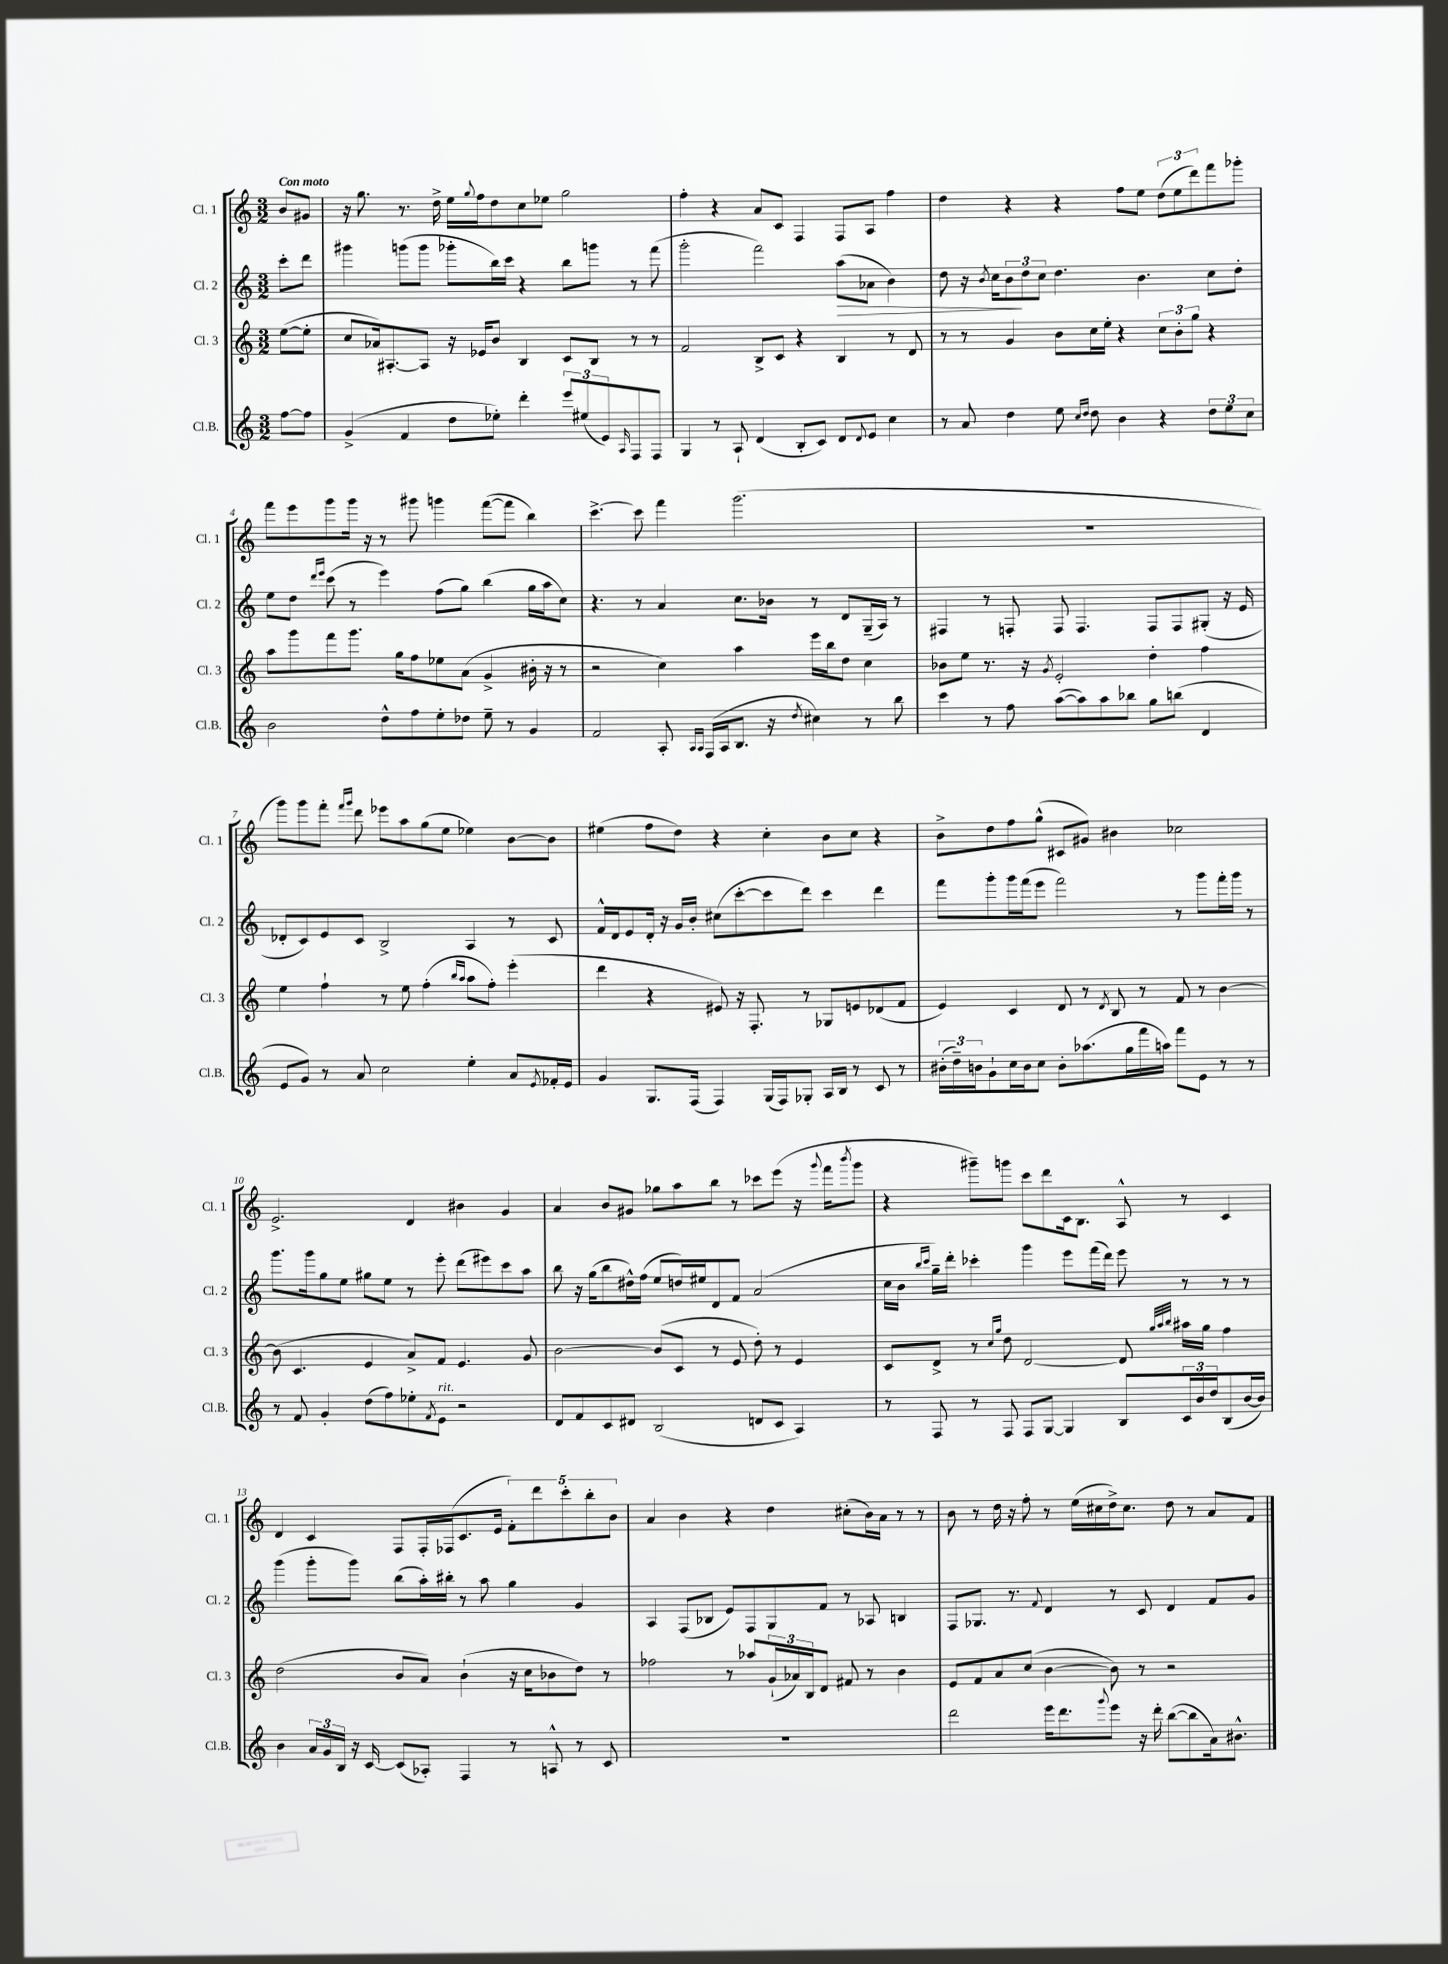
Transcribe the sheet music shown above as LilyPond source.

<<
\new StaffGroup <<
\new Staff = "s0" \with { instrumentName = "Cl. 1" shortInstrumentName = "Cl. 1" } {
    \clef treble \key c \major \numericTimeSignature \time 3/2 \partial 4 \tempo "Con moto"
    b'8 gis'8 |
    r16 g''8. r8. d''16-> e''16 \appoggiatura { g''8 } f''16 d''8 c''8 ees''8 g''2 |
    f''4-. r4 a'8 c'8 f4 f8 a8 f''4 |
    d''4 r4 r4 f''8 e''8 \tuplet 3/2 { d''8( e''8 d'''8) } f'''8 ges'''8-. |
    f'''8 e'''8 g'''8 g'''16 r16 r8 gis'''8 g'''4 f'''8~( f'''8 b''4) |
    c'''4.~-> c'''8 f'''4 g'''2.( |
    R1. |
    g'''8) g'''8 f'''8-. \grace { f'''16 g'''16 } d'''8 ees'''8 a''8 g''8( e''8 ees''4) b'8~ b'8 |
    eis''4( f''8 d''8) r4 c''4-. b'8 c''8 r4 |
    b'8-> d''8 f''8 g''8-^( cis'8 gis'8) bis'4 ces''2 |
    e'2.-> d'4 bis'4 g'4 |
    a'4 b'8 gis'8 ges''8 a''8 b''8 r8 ces'''8 e'''8( r16 \appoggiatura { g'''8 } f'''16 \acciaccatura { b'''8 } g'''8 |
    r4 gis'''8--) g'''8 c'''8 d'''8 c'16 b8. a8-^ r8 c'4 |
    d'4 c'4 f8 f16-. fes16( c'8. e'16 \tuplet 5/4 { f'8-.) d'''8 c'''8-. b''8-. b'8 } |
    a'4 b'4 r4 d''4 cis''8-.( b'16) a'16 r8 r8 |
    b'8 r8 d''16 r16 f''8-. r8 e''16( cis''16 d''16->) cis''8. d''8 r8 a'8 f'8 \bar "|." |
}
\new Staff = "s1" \with { instrumentName = "Cl. 2" shortInstrumentName = "Cl. 2" } {
    \clef treble \key c \major \numericTimeSignature \time 3/2 \partial 4
    c'''8-. d'''8 |
    gis'''4 g'''8( g'''8 ges'''8-. b''16) c'''16 r4 b''8 g'''8 r8 f'''8( |
    g'''2-. f'''2) a''8\>( aes'8 b'4) |
    d''8 r16 \acciaccatura { b'8 } c''16 \tuplet 3/2 { b'8\! d''8 c''8 } d''4. b'4. c''8 d''8-. |
    e''8 d''8 \grace { d'''16 e'''16 } c'''8( r8 e'''4) f''8( g''8) b''4( g''16 a''16 c''8) |
    r4. r8 a'4 c''8. bes'16 r8 d'8 g16--( a16) r8 |
    fis4 r8 f8-. f8 f4. f8 f8 gis8-.( r16 e'16 |
    des'8-. c'8) e'8 c'8 b2-> a4 r8 c'8 |
    f'16-^ d'16 e'8 d'16-. r16 g'16 b'16-. cis''8( c'''8~-. c'''8 d'''8) c'''4 d'''4 |
    f'''8 g'''8-. g'''16 f'''16( e'''8 f'''2) r8 g'''8 f'''16-. g'''16 r8 |
    g'''8. g'''16 g''8 e''8 gis''8 e''8 r8 e'''8-. d'''8( eis'''8) c'''8 a''8 |
    b''8 r16 g''16( b''8 dis''16-^) f''16( e''8 d''16) eis''16 d'8 f'8 a'2( |
    c''16 b'16 \grace { b''16 c'''16 } g''16--) d'''16-. ces'''4-. g'''4 e'''8 f'''16( d'''16) e'''8 r8 r8 r8 |
    g'''4( g'''8-. g'''8) b''8( a''16-.) bis''16-. r8 a''8 g''4 g'4 |
    a4 f8( bes8 e'8) f8 g8 f'8 r8 aes8 b4 |
    f8 ges8. r8. \appoggiatura { f'8 } d'4 r8 c'8 d'4 f'8 g'8 \bar "|." |
}
\new Staff = "s2" \with { instrumentName = "Cl. 3" shortInstrumentName = "Cl. 3" } {
    \clef treble \key c \major \numericTimeSignature \time 3/2 \partial 4
    e''8~( e''8-. |
    c''8 aes'16) ais8.~-. ais8 r16 ees'16 b'8 b4 c'8 b8 r8 r8 |
    f'2 b8-> c'8 r4 b4 r8 d'8 |
    r8 r8 g'4 b'8 c''16 e''16-. r4 \tuplet 3/2 { c''8 b'8-. g''8 } r4 |
    a''8 g'''8 f'''8 g'''8. g''16 f''8 ees''8 a'8( g'4-> bis'16-. r16 r8 |
    r2 c''4) a''4 e'''16 b''16 d''8 c''4 |
    bes'8 e''8 r8. r16 \acciaccatura { g'8 } e'2-. d''4-. f''4 |
    e''4 f''4-! r8 e''8 f''4-.( \grace { b''16 a''16 } a''8 f''8-.) e'''4-.( |
    d'''4 r4 eis'8) r16 f8.-. r8 ges8 e'8 des'8( f'8 |
    e'4) c'4 d'8 r8 \acciaccatura { d'8 } b8 r8 f'8 r8 b'4~ |
    b'8( c'4. e'4 a'8->) f'8 e'4. g'8 |
    b'2~ b'8( c'8 r8 e'8 d''8-.) r8 e'4 |
    c'8 d'8-> r8 \grace { c''16 g''16 } d''8 d'2~ d'8 \grace { g''32 a''32 b''32 } ais''16 g''16 f''4 |
    d''2( b'8 a'8) b'4-!( r16 c''16 bes'8 d''8) r8 |
    fes''2 r8 aes''8 \tuplet 3/2 { g'16-!( aes'16) b16 } d'8 fis'8 r8 b'4 |
    e'8 f'8 a'8 c''8( b'4~ b'8) r8 r2 \bar "|." |
}
\new Staff = "s3" \with { instrumentName = "Cl.B." shortInstrumentName = "Cl.B." } {
    \clef treble \key c \major \numericTimeSignature \time 3/2 \partial 4
    f''8~ f''8 |
    g'4->( f'4 d''8 ees''8-.) d'''4-. \tuplet 3/2 { e'''8 eis''8( e'8) } \grace { a16 } f8 f8 |
    g4 r8 a8-! d'4( b8-. c'8) d'8 \appoggiatura { d'8 } e'8 c''4 |
    r8 a'8 d''4 e''8 \grace { c''16 d''16 } d''8 b'4 r4 \tuplet 3/2 { d''8 e''8 c''8 } |
    b'2 d''8-^ f''8 e''8-. des''8 e''8-- r8 g'4 |
    f'2 a8-. \grace { a16 a16 } f16( a16 b8. r16 \acciaccatura { d''8 } cis''4) r8 b''8 |
    c'''4 r8 f''8 a''8~( a''8) a''8 bes''8 g''8 b''8( d'4 |
    e'8 g'8) r8 a'8 c''2 e''4-. a'8 \acciaccatura { e'8 } fes'16-. e'16 |
    g'4 g8. f16( f4) g16( f16) ges8-. a16 b16 r8 c'8 r8 |
    \tuplet 3/2 { bis'16-.( d''16--) b'16 } g'8-! c''16 b'16 c''8 b'8-. aes''8.( g''16 f'''16 a''16) f'''8 e'8 r8 r8 |
    r8 f'8 g'4-. d''8( f''8) ees''8-. \acciaccatura { f'8 } e'8^\markup { \italic "rit." } r2 |
    d'8 f'8 c'8 dis'8 b2( d'8 c'8 a4) |
    r8 f8 r8 f8 f8 g8~ g4 b8 \tuplet 3/2 { c'16 b'16 d''16 } b8( b'16~ b'16) |
    b'4 \tuplet 3/2 { a'16 g'16 b16 } r16 c'16~ c'8( aes8-.) f4 r8 a8-^ r8 c'8 |
    R1. |
    d'''2 e'''16 d'''8. \appoggiatura { g'''8 } e'''8 r16 d'''16-. b''8~( b''8 a'16) bis'8.-^ \bar "|." |
}
>>
>>
